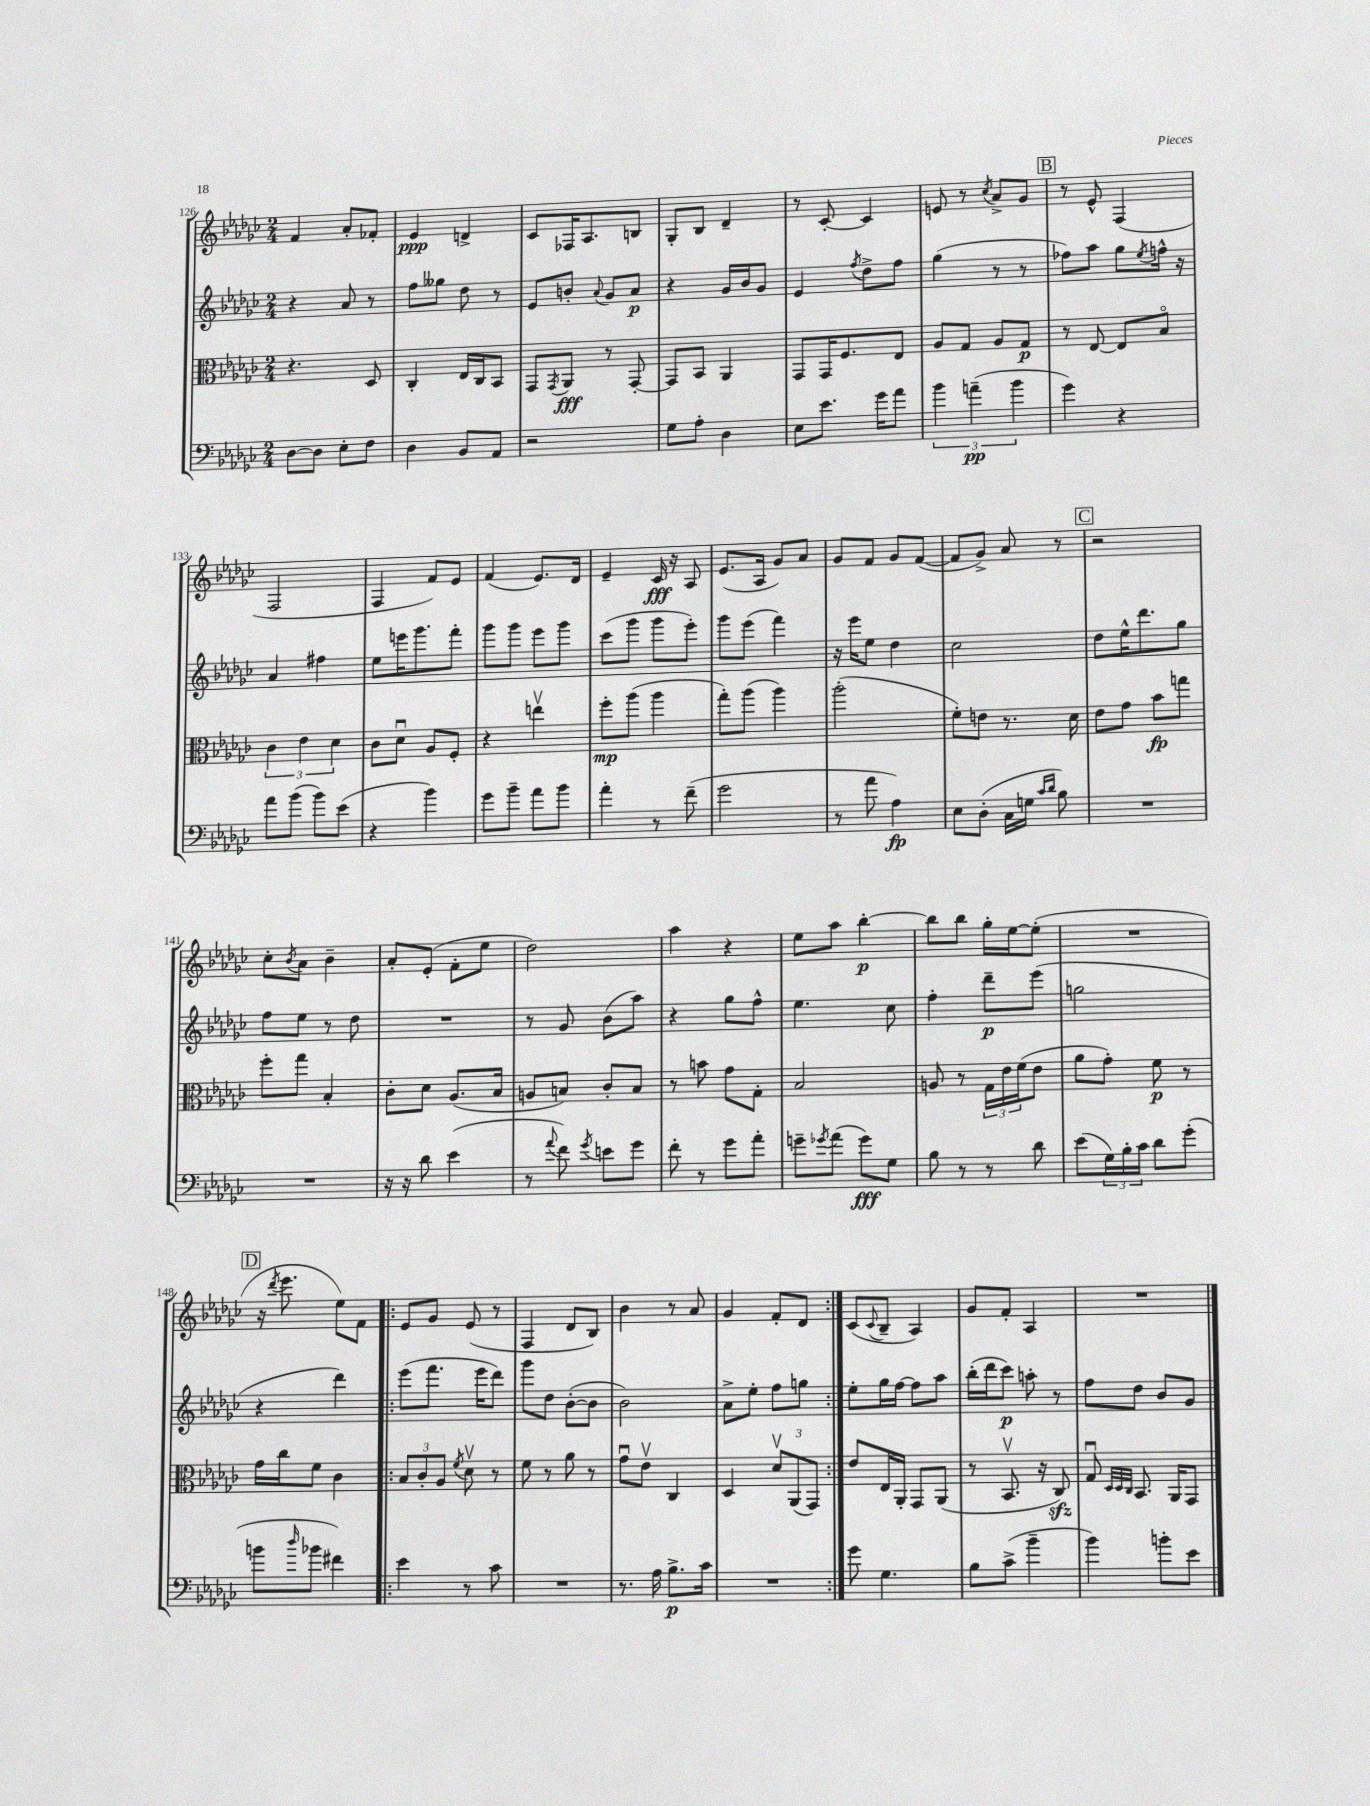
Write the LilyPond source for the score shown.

<<
\new StaffGroup <<
\new Staff = "s0" {
    \clef treble \key ges \major \numericTimeSignature \time 2/4
    f'4 aes'8-. fes'8-. |
    ees'4\ppp d'4-> |
    ces'8 fes16 aes8. b8 |
    ges8-. bes8 des'4-- |
    r8 ces'8~-. ces'4 |
    e'8 r8 \acciaccatura { ces''8 } aes'8-> ges'8 |
    \mark \markup { \box "B" } r8 ees'8-^ f4( |
    f2 |
    f4 f'8) ees'8 |
    f'4( ees'8.) des'16 |
    ees'4-- ces'16\fff r16 aes8 |
    ees'8.( aes16 ges'8) aes'8 |
    ges'8 f'8 ges'8 f'8~( |
    f'8 ges'8->) aes'8 r8 |
    \mark \markup { \box "C" } r2 |
    ces''8-. \acciaccatura { bes'8 } aes'8 bes'4-- |
    aes'8-. ees'8-.( f'8-. ees''8 |
    des''2) |
    aes''4 r4 |
    ees''8 aes''8 bes''4~-.\p |
    bes''8 bes''8 ges''16-. ees''16~ ees''8-.( |
    R2 |
    \mark \markup { \box "D" } r16 \acciaccatura { des'''8 } ees'''8. ees''8) f'8 |
    \repeat volta 2 { ees'8 ges'8 ees'8( r8 |
    f4 des'8 bes8) |
    bes'4 r8 aes'8 |
    ges'4 f'8-. des'8 | }
    ces'8( \appoggiatura { ces'8 } bes8-- aes4) |
    ges'8 f'8-. aes4 |
    R2 \bar "|." |
}
\new Staff = "s1" {
    \clef treble \key ges \major \numericTimeSignature \time 2/4
    r4 aes'8 r8 |
    f''8 geses''8 des''8 r8 |
    ees'8 b'8-. \appoggiatura { aes'8 } ges'8 aes'8\p |
    r4 ges'16 bes'16 ges'8 |
    ees'4 \acciaccatura { f''8 } des''8-> f''8 |
    ges''4( r8 r8 |
    \mark \markup { \box "B" } fes''8) aes''8 ges''8 \acciaccatura { ees''8 } f''16-^ r16 |
    aes'4 fis''4 |
    ees''8 e'''16 ges'''8. f'''8-. |
    ges'''8 ges'''8 ees'''8 ges'''8 |
    ces'''8( ges'''8 ges'''8 ees'''8-.) |
    ges'''8 ees'''8( f'''4) |
    r16 ees'''16 ees''8 des''4 |
    ces''2 |
    \mark \markup { \box "C" } des''8 ees''16-^ des'''8. ges''8 |
    f''8 ees''8 r8 des''8 |
    R2 |
    r8 ges'8 bes'8( aes''8) |
    r4 ges''8 f''8-^ |
    ees''4. ces''8 |
    f''4-. des'''8--\p ees'''8( |
    g''2 |
    \mark \markup { \box "D" } r4 des'''4) |
    \repeat volta 2 { ees'''8( f'''8. ees'''16 des'''8) |
    ges'''8 des''8 bes'8~-.( bes'8 |
    bes'2) |
    aes'8-> ees''8-. f''8 g''8 | }
    ees''8-. ges''16 f''16~ f''8 aes''8 |
    bes''16-.( des'''16 ces'''8\p) a''8-. r8 |
    f''8 des''8 bes'8 ges'8 \bar "|." |
}
\new Staff = "s2" {
    \clef alto \key ges \major \numericTimeSignature \time 2/4
    r4. des8 |
    ces4-. ees16 ces16 bes,8 |
    ges,8 \acciaccatura { ges,8 } aes,8\fff r8 ges,8~-. |
    ges,8 bes,8 aes,4 |
    ges,8 ges,16 f8. ees8 |
    aes8 ges8 aes8 ges8\p |
    \mark \markup { \box "B" } r8 ees8~ ees8 bes8\flageolet |
    \tuplet 3/2 { ces'4 ees'4 des'4 } |
    ces'8 des'8\downbow aes8 f8-. |
    r4 e''4\upbow |
    f''8-.\mp aes''8( aes''4 |
    ges''8-.) aes''8( aes''4) |
    aes''2-.( |
    f'8-.) e'8 r8. des'16 |
    \mark \markup { \box "C" } ees'8 ges'8 bes'8\fp g''8 |
    f''8-. ges''8 bes4-. |
    ces'8-. des'8 aes8.( bes16 |
    a8 b8) ces'8-. b8 |
    r8 b'8 ges'8 ges8-. |
    bes2 |
    a8 r8 \tuplet 3/2 { ges16 ees'16 f'16( } ees'8 |
    aes'8 ges'8-.) f'8\p r8 |
    \mark \markup { \box "D" } ges'16 ces''16 f'8 ces'4 |
    \repeat volta 2 { \tuplet 3/2 { bes8 ces'8-. aes8 } \acciaccatura { f'8 } des'8\upbow r8 |
    f'8 r8 aes'8 r8 |
    ges'8\downbow ees'8\upbow ces4 |
    des4 \tuplet 3/2 { des'8\upbow aes,8( ges,8) } | }
    ees'8 ees16 aes,16-. ges,8 aes,8( |
    r8 bes,8.\upbow r16 ces8\sfz) |
    ges8\downbow \grace { des32 des32 ces32 } bes,8. aes,16 ges,8 \bar "|." |
}
\new Staff = "s3" {
    \clef bass \key ges \major \numericTimeSignature \time 2/4
    des8~ des8 ees8-. f8 |
    des4 bes,8 aes,8 |
    r2 |
    ges8 aes8-. des4 |
    ees8 ees'8. ges'16 aes'8 |
    \tuplet 3/2 { bes'4 a'4--\pp( bes'4 } |
    \mark \markup { \box "B" } ges'4) r4 |
    aes'8 bes'8( bes'8) ees'8( |
    r4 bes'4) |
    ges'8 bes'8-- aes'8 bes'8 |
    aes'4-. r8 f'8--( |
    ges'2 |
    r8 aes'8 aes4\fp) |
    ees8 des8-.( ces16 g16 \grace { ces'16 des'16 } bes8) |
    \mark \markup { \box "C" } R2 |
    R2 |
    r16 r16 des'8 ees'4( |
    r8 \appoggiatura { aes'8 } f'8) \acciaccatura { ges'8 } e'8 ges'8 |
    f'8-. r8 ges'8 aes'8-. |
    g'8-- \acciaccatura { ges'8 } aes'8( ges'8\fff) ges8 |
    bes8 r8 r8 des'8 |
    ees'8( \tuplet 3/2 { ges16) bes16-. ces'16 } des'8 ges'8-.( |
    \mark \markup { \box "D" } b'8 \grace { des''16 } bes'8 fis'4) |
    \repeat volta 2 { ees'4 r8 ces'8 |
    R2 |
    r8. aes16 bes8.->\p ces'16 |
    R2 | }
    ges'8 ges4. |
    bes8 ces'8->( bes'4-- |
    bes'4) b'8-. ees'8 \bar "|." |
}
>>
>>
\layout { \context { \Score currentBarNumber = #126 } }
